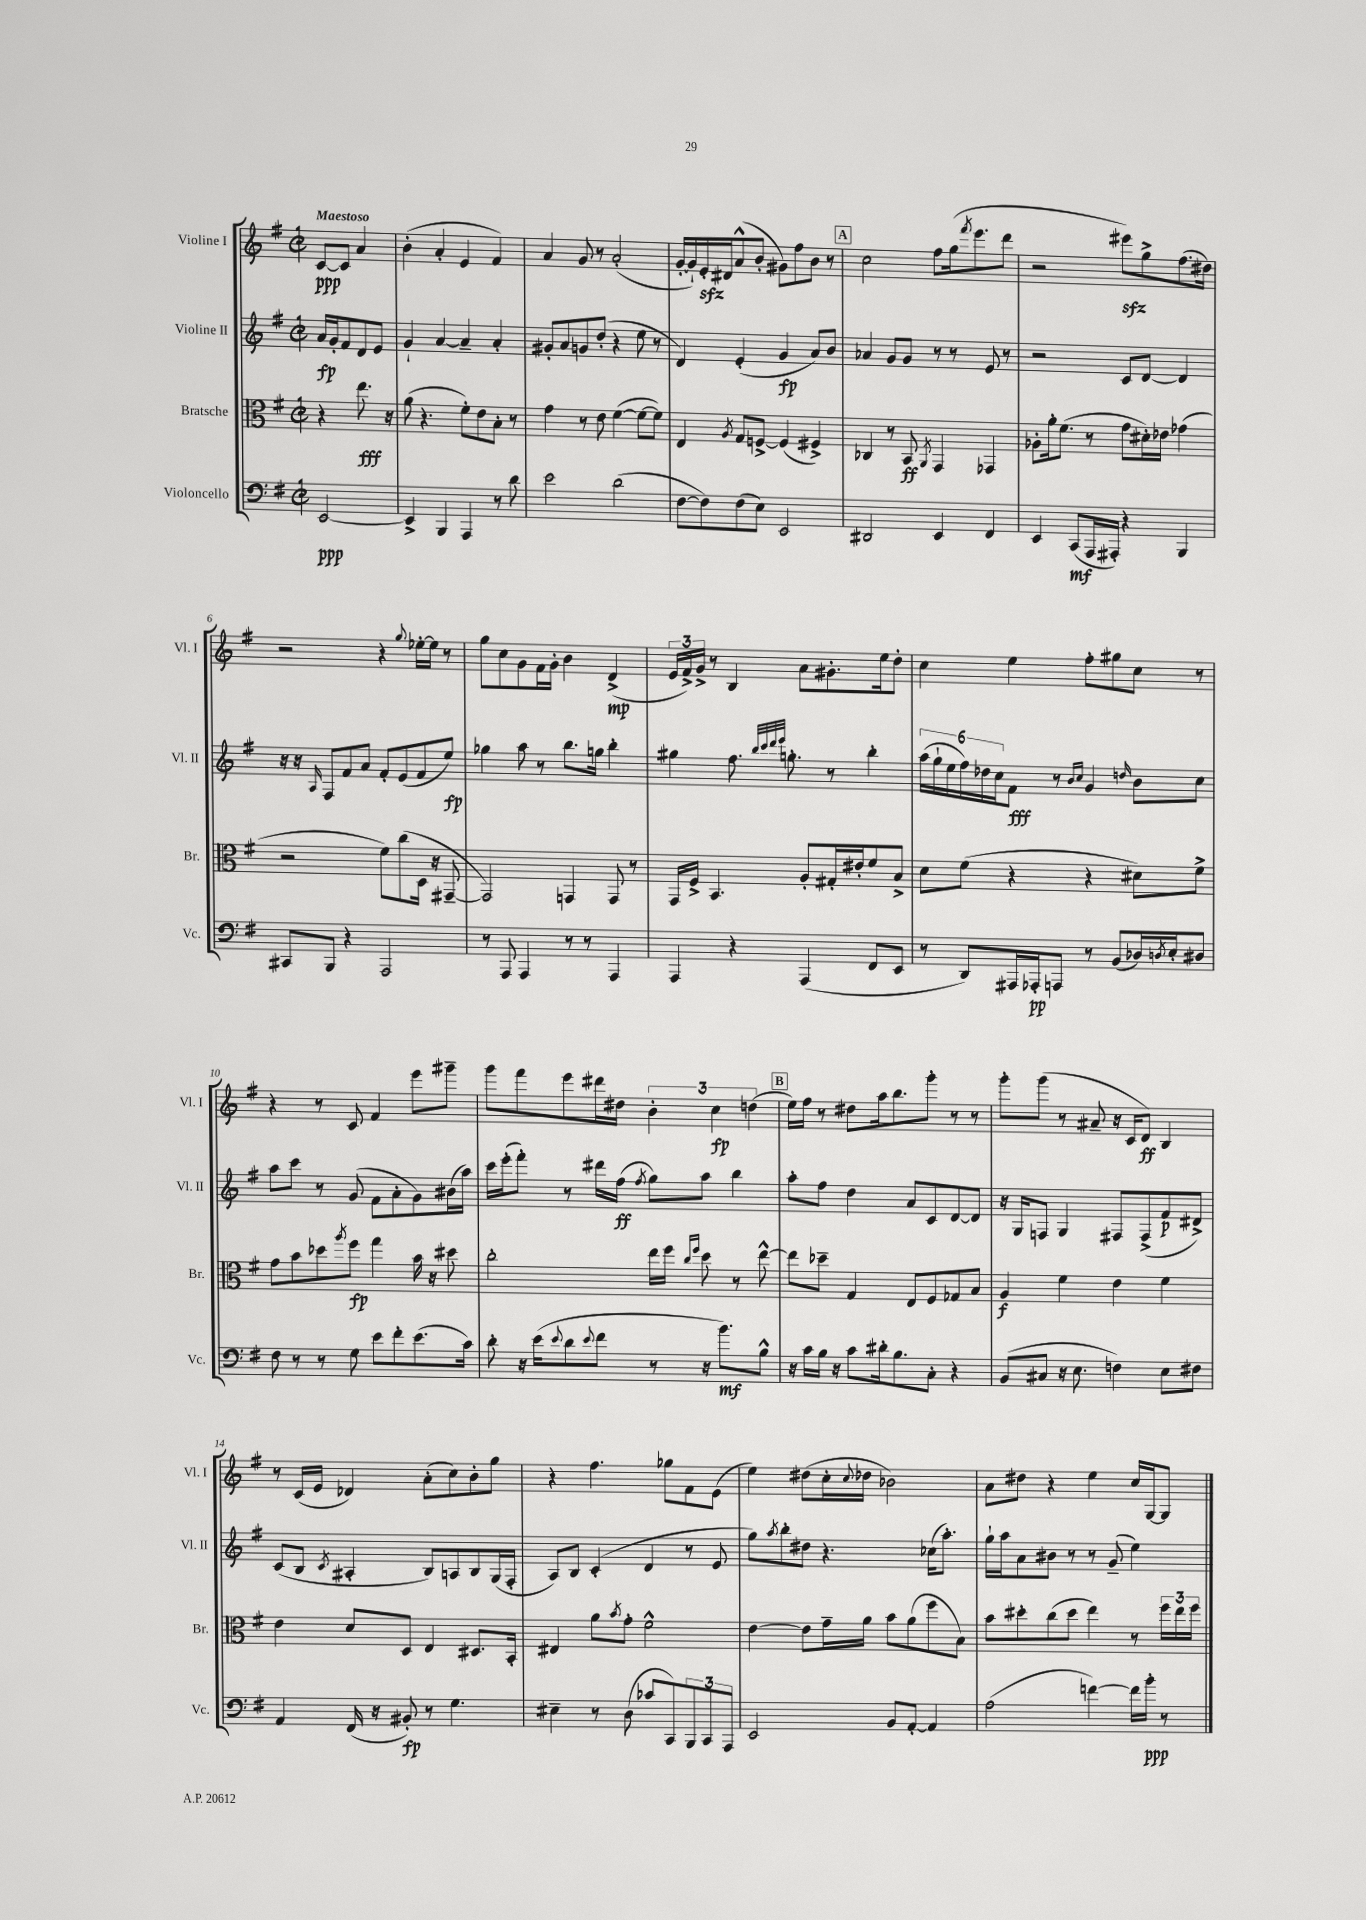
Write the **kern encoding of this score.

**kern	**kern	**kern	**kern
*staff4	*staff3	*staff2	*staff1
*clefF4	*clefC3	*clefG2	*clefG2
*k[f#]	*k[f#]	*k[f#]	*k[f#]
*M2/2	*M2/2	*M2/2	*M2/2
*met(c|)	*met(c|)	*met(c|)	*met(c|)
[2EE/	4r	16a/LL	[8c/L
.	.	16g'/J	.
.	.	8f#/	8c/]J
.	8.ee\	8d/	4a/
.	.	8e/J	.
.	16r	.	.
=	=	=	=
4EE^/]	(8a\	4g`/	(4b'\
.	4.r	.	.
4BBB/	.	[4a/	4a'/
4AAA/	8f#'\L)	4a~/]	4e/
.	8e\	.	.
8r	8B'\J	4a'/	4f#/)
8d\	8r	.	.
=	=	=	=
2e\	4g\	8g#'/L	4a/
.	.	8a/	.
.	8r	8g/	8g/
.	8e\	(8dd'/J	8r
(2d\	([4f#\	4r	(2a'/
.	8f#\_L	8ee\	.
.	8f#\]J)	8r	.
=	=	=	=
[8F#\L	4E/	4d/)	[16g'/LL
.	.	.	16g`/])
8F#\])	.	.	16e'/
.	.	.	16d#/J
.	8qA/	.	.
(8F#\	8G/L	(4e'/	(8a^^/
8E\J)	[8F^/J	.	8b'/J
2EE/	(4F/]	4g/	8g#\L)
.	.	.	8ff#\
.	4F#^/)	8a/L)	8b\J
.	.	8b/J	8r
=	=	=	=
2DD#/	4C-/	4a-/	2cc\
.	8r	8g/L	.
.	8BB/	8g/J	.
.	8qAA/	.	.
4EE/	4GG/	8r	8ff#\L
.	.	8r	(16gg\k
.	.	.	8qfff#/
.	.	.	8.eee\
4FF#/	4GG-/	8e/	.
.	.	8r	8ddd\J
=	=	=	=
4EE/	8A-'\L	2r	2r
.	16a'\k	.	.
.	(8.f#\J	.	.
(8CC/L	.	.	.
16AAA/L	8r	.	.
16AAA#'/JJ)	.	.	.
4r	8g\L	8c/L	8eee#\L)
.	16d#'\L)	[8d/J	8gg^\
.	16e-\JJ	.	.
4BBB/	(4g-\	4d/]	(8.ff#\
.	.	.	16dd#\Jk)
=	=	=	=
8CC#/L	2r	16r	2r
.	.	16r	.
.	.	16qqA/	.
8BBB/J	.	8F#/L	.
4r	.	8f#/	.
.	.	8a/J	.
2AAA/	8f#\L)	8f#'/L	4r
.	(8cc\	(8e/	.
.	.	.	8qqgg/
.	16D\Jk	8f#/	[16ee-'\LL
.	16r	.	16ee-\]JJ
.	[8GG#~/	8ee/J)	8r
=	=	=	=
8r	2GG#/])	4gg-\	8gg\L
8AAA/	.	.	8cc\
4AAA/	.	8aa\	8g\
.	.	8r	16f#\L
.	.	.	16g'\JJ
8r	4GG/	8.bb\L	4b\
8r	.	.	.
.	.	16gg\Jk	.
4AAA/	8GG/	4bb'\	(4d^/
.	8r	.	.
=	=	=	=
4AAA/	16GG/LL	4gg#\	24e/LL
.	.	.	24f#^/)
.	16F#^/JJ	.	.
.	.	.	24g^/JJ
.	4.BB/	.	8r
4r	.	8.ff#\	4B/
.	.	32qqbb/LLL	.
.	.	32qqccc/	.
.	.	32qqddd/	.
.	.	32qqeee/JJJ	.
.	.	8.gg'\	.
(4AAA/	8A'/L	.	8a\L
.	16G#'/L	8r	8.g#'\
.	16e#'/J	.	.
8FF#/L	8f#/	4bb'\	.
.	.	.	16ee\k
8EE/J	8B^/J	.	8dd'\J
=	=	=	=
8r	8d\L	(24aa\LL	4cc\
.	.	24gg`\	.
.	.	24ee\	.
8DD/L)	(8f#\J	24ff#\)	.
.	.	24dd-\	.
.	.	24cc\J	.
16AAA#/L	4r	8f#\J	4ee\
16AAA-'/J	.	.	.
8AAA/J	.	8r	.
.	.	16qqb/LL	.
.	.	16qqcc/JJ	.
8r	4r	4g/	8ff#'\L
(8BB/L	.	.	8gg#\
.	.	16qqdd/	.
16D-/L)	8d#\L)	8b\L	8cc\J
8qD/	.	.	.
16E'/J	.	.	.
8D#/J	8f#^\J	8cc\J	8r
=	=	=	=
8F#\	8g\L	8aa\L	4r
8r	8b\	8ccc\J	.
8r	8dd-\	8r	8r
.	8qaa/	.	.
8G\	8ff#\J	(8g/	8c/
8e\L	4gg\	8f#\L	4f#/
8f#'\	.	8a'\	.
(8.e\	16b\	8g\)	8eee\L
.	16r	.	.
.	8dd#\	(16b#\L	8ggg#~\J
16c\Jk)	.	16aa\JJ)	.
=	=	=	=
8d'\	2cc'\	16ccc\LL	8ggg\L
.	.	(16eee'\J	.
16r	.	8fff#'\J)	8fff#\
(16e\LK	.	.	.
8qqe/	.	.	.
8d\	.	8r	8eee\
8qqe/	.	.	.
8f#\J	.	16ddd#\LL	16ddd#\L
.	.	(16ff#\JJ	16dd#\JJ
.	.	8qff#/	.
8r	16ee\LL	8gg\L)	6b'\
.	16ff#\JJ	.	.
.	16qqcc/LL	.	.
.	16qqff#/JJ	.	.
16r	8dd\	8aa\J	.
.	.	.	6cc\
8.b\L)	.	.	.
.	8r	4bb\	.
.	.	.	(6dd\
8B^^\J	[8ee^^\	.	.
=	=	=	=
16r	8ee\]L	8aa'\L	16ee\LL)
16c\LL	.	.	16ff#\JJ
16B\JJ	8dd-~\J	8ff#\J	8r
16r	.	.	.
8c\L	4G/	4dd\	8dd#\L
16d#'\k	.	.	16aa\k
8.B\	.	.	8.bb\
.	8E/L	8a/L	.
8C'\J	8F#/	8c/	8ggg'\J
4r	8G-/	[8d/	8r
.	8B/J	8d/]J	8r
=	=	=	=
(8BB/L	4A/	16r	8ggg'\L
.	.	16G/LK	.
8C#/J	.	8F/J	(8ggg\J
16r	4f#\	4G/	8r
8.E\	.	.	.
.	.	.	8a#~/
4F\)	4e\	8F#/L	16r
.	.	.	16c/LK
.	.	(8F#^/	8d/J)
8E\L	4f#\	8f#/	4B/
8F#\J	.	8d#^/J)	.
=	=	=	=
4AA/	4e\	(8c/L	8r
.	.	8B/J	(16c/LL
.	.	.	16e/JJ
.	.	8qc/	.
(16FF#/	8d/L	4A#'/	4d-/)
16r	.	.	.
8BB#'/)	8D/J	.	.
8r	4E/	8B/L)	(8a'\L
4.G\	.	8A/	8cc\)
.	8.D#/L	8B/	8b'\
.	.	(16G/L	8gg\J
.	16BB'/Jk	16F#'/JJ	.
=	=	=	=
4E#~\	4E#/	8A/L)	4r
.	.	8B/J	.
8r	8a\L	(4c'/	4.ff#\
.	8qb/	.	.
(8D\	8g'\J	.	.
8c-/L	2f#^^\	4d/	.
8CC/)	.	.	8gg-\L
12BBB/	.	8r	8f#\
12CC/	.	.	.
.	.	8e/	(8e\J
12AAA/J	.	.	.
=	=	=	=
2EE/	[4e\	8gg\L)	4ee\)
.	.	8qaa/	.
.	.	8bb'\	.
.	8e\]L	8dd#\J	(8dd#\L
.	16g~\L	4.r	16cc'\L
.	.	.	8qqcc/
.	16a\JJ	.	16dd-\JJ
8BB/L	8b\L	.	2b-\)
[8AA'/J	(8a\	.	.
4AA/]	8ff#\	(16cc-\LK	.
.	.	8.aa'\J)	.
.	8B\J)	.	.
=	=	=	=
(2A\	8b\L	16gg`\LL	8a\L
.	.	16aa\J	.
.	8dd#'\	8a\	8dd#\J
.	(8cc\	8b#\J	4r
.	8dd#\J	8r	.
[4f\)	4ee\)	8r	4ee\
.	.	(8g~/	.
16f\]LL	8r	4ee\)	16cc/LL
16b'\JJ	.	.	[16G/J
8r	24ff#\LL	.	8G/]J
.	24ee\	.	.
.	24ff#\JJ	.	.
==	==	==	==
*-	*-	*-	*-
